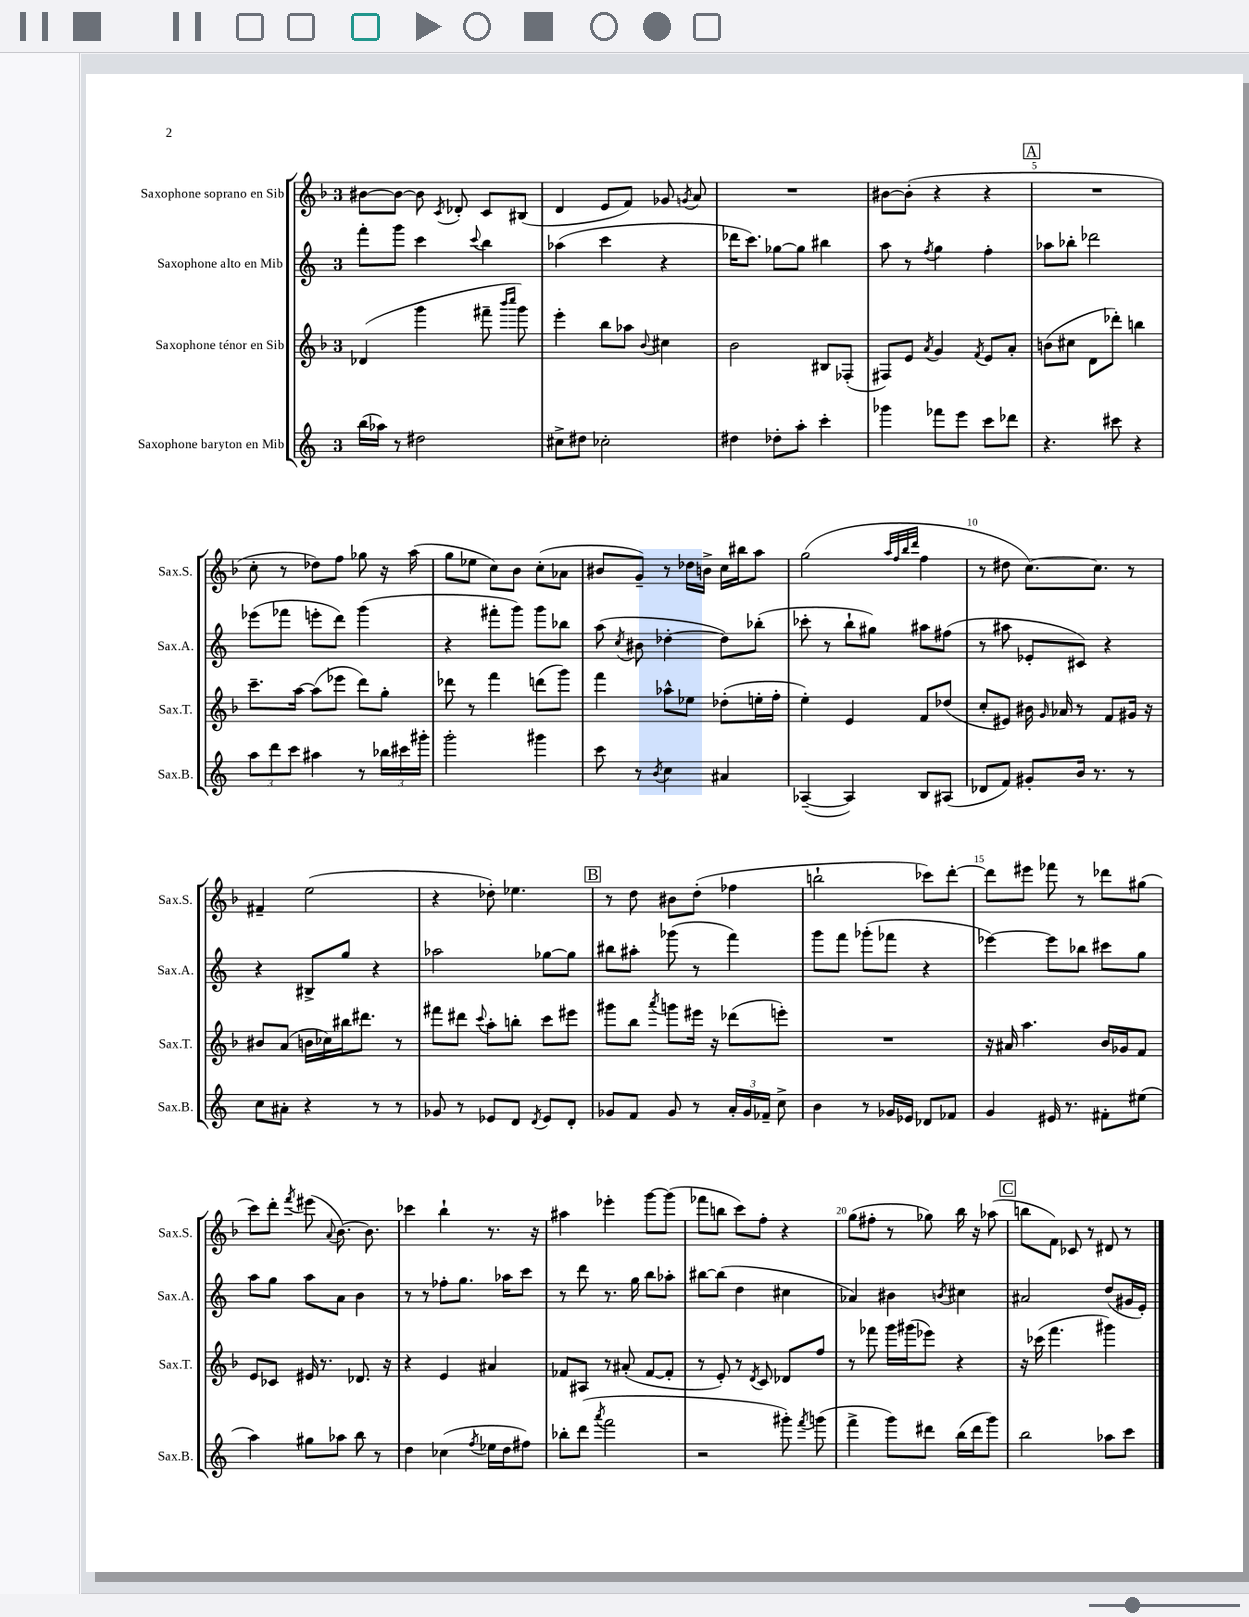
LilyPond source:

<<
\new StaffGroup <<
\new Staff = "s0" \with { instrumentName = "Saxophone soprano en Sib" shortInstrumentName = "Sax.S." } {
    \clef treble \key f \major \once \override Staff.TimeSignature.style = #'single-digit \time 3/4
    \autoBeamOff bis'8[~ bis'8]~ bis'8 \acciaccatura { c'8 } des'8-. c'8[ bis8]( |
    d'4 e'8[ f'8]) ges'8 \acciaccatura { g'8 } a'8 |
    R2. |
    bis'8[~ bis'8]-.( r4 r4 |
    \mark \markup { \box "A" } R2. |
    c''8-. r8 des''8[) f''8] ges''8 r16 a''16( |
    g''8[ ees''8] c''8[) bes'8] c''8[-.( aes'8] |
    bis'8[ g'8]--) r8 des''16[ b'16]-> c''16[ bis''16 a''8] |
    g''2( \grace { a''32[ f''32 bes''32 d'''32] } f''4 |
    r8 dis''8 c''8.[~) c''8.] r8 |
    fis'4-- e''2( |
    r4 des''8-.) ees''4. |
    \mark \markup { \box "B" } r8 d''8 bis'8[ d''8]-.( fes''4 |
    b''2-! ces'''8[) d'''8]~-. |
    d'''8[ eis'''8] fes'''8 r8 des'''8[ gis''8]( |
    c'''8[) d'''8]-. \acciaccatura { f'''8 } eis'''8( \appoggiatura { a'8 } bes'8.~) bes'8. |
    ces'''4 bes''4-! r8. r16 |
    ais''4 ees'''4-. g'''8[~ g'''8]( |
    fes'''8[ b''8] c'''8[) f''8]-. r4 |
    g''8[( fis''8]-. r8 ges''8) bes''16 r16 aes''8( |
    \mark \markup { \box "C" } b''8[ f'8]) ces'8 r8 dis'8 r8 \bar "|." |
}
\new Staff = "s1" \with { instrumentName = "Saxophone alto en Mib" shortInstrumentName = "Sax.A." } {
    \clef treble \key c \major \once \override Staff.TimeSignature.style = #'single-digit \time 3/4
    \autoBeamOff f'''8[-. g'''8] c'''4 \appoggiatura { c'''8 } b''4 |
    aes''4( c'''4 r4 |
    des'''16[ c'''8.]) ges''8[~ ges''8] bis''4 |
    a''8 r8 \acciaccatura { f''8 } g''4 f''4-. |
    \mark \markup { \box "A" } aes''8[ bes''8]-. des'''2 |
    ees'''8[( fes'''8] e'''8[-. d'''8]) g'''4( |
    r4 fis'''8[-. g'''8]) g'''8[ bes''8] |
    a''8( \acciaccatura { c''8 } bis'8 des''4~-. des''8[) bes''8]-.( |
    ces'''8-. r8 b''8[-! gis''8]) ais''8[ fis''8]( |
    r8 ais''8 ees'8[-. cis'8]) r4 |
    r4 bis8[-> g''8] r4 |
    aes''2 ges''8[~ ges''8] |
    \mark \markup { \box "B" } bis''8[ ais''8]-. ges'''8( r8 f'''4) |
    g'''8[ f'''8] ges'''8[-.( fes'''8] r4 |
    ees'''4~) ees'''8[ bes''8] cis'''8[ g''8] |
    a''8[ g''8] a''8[ a'8] b'4 |
    r8 r8 fes''8[-. g''8.] aes''16[ c'''8] |
    r8 d'''8 r8. g''16 b''8[ aes''8]-. |
    bis''8[~ bis''8]( d''4 cis''4 |
    aes'4) bis'4 \acciaccatura { b'8 } cis''4 |
    \mark \markup { \box "C" } ais'2 d''8[( gis'16 e'16]-.) \bar "|." |
}
\new Staff = "s2" \with { instrumentName = "Saxophone ténor en Sib" shortInstrumentName = "Sax.T." } {
    \clef treble \key f \major \once \override Staff.TimeSignature.style = #'single-digit \time 3/4
    \autoBeamOff des'4( g'''4 fis'''8-- \grace { bes'''16[ c''''16] } g'''8) |
    e'''4-. bes''8[ aes''8] \appoggiatura { bes'8 } cis''4 |
    bes'2 bis8[ fes8]-.( |
    fis8[) e'8] \acciaccatura { a'8 } g'4 \acciaccatura { f'8 } e'8[ a'8]-. |
    \mark \markup { \box "A" } b'8[( cis''8] d'8[ des'''8]-.) b''4 |
    c'''8.[-- a''16]~ a''8[( ees'''8] d'''8[) g''8]-. |
    des'''8 r8 f'''4 d'''8[( g'''8]) |
    f'''4 aes''8[-^ ees''8] des''8[-.( e''16-. f''16]-. |
    e''4-.) e'4 f'8[ des''8]( |
    c''8[-. eis'8]) bis'16 \grace { g'16 } aes'16 r8 f'8[ gis'16] r16 |
    bis'8[ a'8]( b'16[ ces''16) bis''16 dis'''8.] r8 |
    fis'''8[ dis'''8] \appoggiatura { c'''8 } a''8[-. b''8]-. c'''8[ eis'''8] |
    \mark \markup { \box "B" } gis'''8[ bes''8] \acciaccatura { a'''8 } g'''8[ eis'''16] r16 des'''8[( e'''8]-.) |
    R2. |
    r16 ais'16 a''4. bes'16[ ges'16 f'8] |
    e'8[ ces'8] eis'16 r8. des'8. r16 |
    r4 e'4 ais'4 |
    fes'8[ ais8] r8 ais'8-.( fes'8[~ fes'8]-. |
    r8 e'8-.) r8 \acciaccatura { d'8 } c'8 des'8[ f''8] |
    r8 fes'''8 g'''16[ gis'''16( ees'''8]) r4 |
    \mark \markup { \box "C" } r16 ces'''16( f'''4. gis'''4) \bar "|." |
}
\new Staff = "s3" \with { instrumentName = "Saxophone baryton en Mib" shortInstrumentName = "Sax.B." } {
    \clef treble \key c \major \once \override Staff.TimeSignature.style = #'single-digit \time 3/4
    \autoBeamOff b''16[( aes''16]) r8 dis''2 |
    cis''8[-> dis''8] ces''2-. |
    dis''4 des''8[-. a''8]-. c'''4-. |
    ges'''4 fes'''8[ e'''8] c'''8[ des'''8] |
    \mark \markup { \box "A" } r4. cis'''8 r4 |
    \tuplet 3/2 { a''8[ d'''8 c'''8] } ais''4 r8 \tuplet 3/2 { bes''16[ cis'''16 gis'''16]-. } |
    g'''2-. gis'''4 |
    c'''8 r8 \acciaccatura { b'8 } c''4 ais'4 |
    aes4~--( aes4) b8[ ais8]( |
    des'8[ f'8]) gis'8[-. b'16] r8. r8 |
    c''8[ ais'8]-. r4 r8 r8 |
    ges'8 r8 ees'8[ d'8] \acciaccatura { d'8 } ees'8[ d'8]-. |
    \mark \markup { \box "B" } ges'8[ f'8] ges'8 r8 \tuplet 3/2 { a'16[-. ges'16 fes'16]-- } c''8-> |
    b'4 r8 ges'16[ ees'16] des'8[ fes'8] |
    g'4 eis'16 r8. fis'8[-. eis''8]( |
    a''4) gis''8[ aes''8] b''8 r8 |
    d''4 ces''4( \acciaccatura { f''8 } ees''16[ d''16 fis''8]) |
    bes''8[-. d'''8]( \acciaccatura { a'''8 } f'''2 |
    r2 gis'''8-.) \acciaccatura { f'''8 } g'''8( |
    f'''4-> g'''8[) dis'''8] b''16[( dis'''16 g'''8]) |
    \mark \markup { \box "C" } b''2 aes''8[ c'''8] \bar "|." |
}
>>
>>
\layout { \context { \Score \override BarNumber.break-visibility = ##(#f #t #t) barNumberVisibility = #(every-nth-bar-number-visible 5) } }
